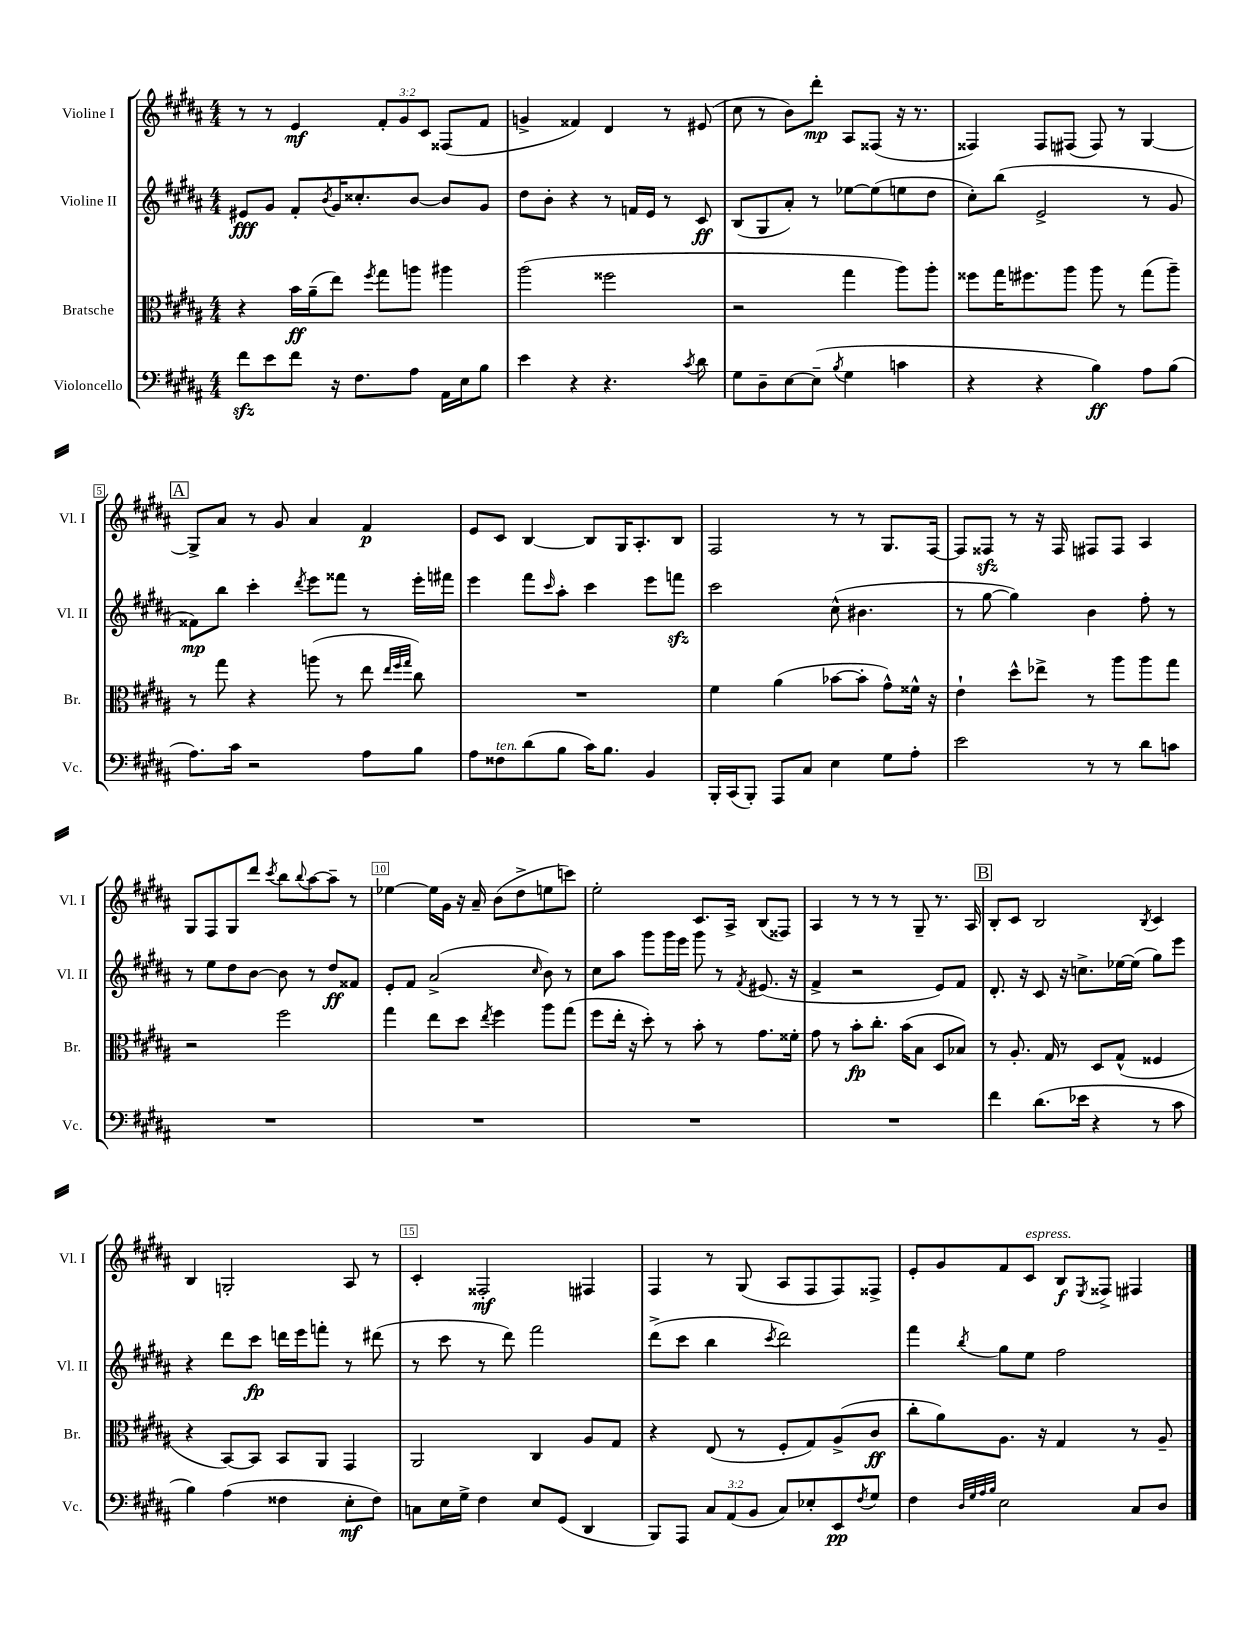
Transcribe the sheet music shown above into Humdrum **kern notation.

**kern	**dynam	**kern	**dynam	**kern	**dynam	**kern	**dynam
*part4	*part4	*part3	*part3	*part2	*part2	*part1	*part1
*staff4	*staff4	*staff3	*staff3	*staff2	*staff2	*staff1	*staff1
*I"Violoncello	*	*I"Bratsche	*	*I"Violine II	*	*I"Violine I	*
*I'Vc.	*	*I'Br.	*	*I'Vl. II	*	*I'Vl. I	*
*clefF4	*	*clefC3	*	*clefG2	*	*clefG2	*
*k[f#c#g#d#a#]	*	*k[f#c#g#d#a#]	*	*k[f#c#g#d#a#]	*	*k[f#c#g#d#a#]	*
*M4/4	*	*M4/4	*	*M4/4	*	*M4/4	*
=1	=1	=1	=1	=1	=1	=1	=1
8f#zz\L	.	4r	.	8e#X/L	fff	8r	.
8e\	.	.	.	8g#/J	.	8r	.
8f#\J	.	16b\LL	ff	8f#'/L	.	4e/	mf
.	.	(16a#~\J	.	.	.	.	.
.	.	.	.	8qb/	.	.	.
16r	.	8ee\J)	.	16g#/K	.	.	.
8.F#\L	.	.	.	8.cc##X'/	.	.	.
.	.	8qff#/	.	.	.	.	.
.	.	8gg#\L	.	.	.	12f#'/L	.
.	.	.	.	.	.	12g#/	.
8A#\J	.	8aan\J	.	[8b/J	.	.	.
.	.	.	.	.	.	12c#/J	.
16AA#\LL	.	4aa#X\	.	8b/L]	.	(8F##X/L	.
16E\J	.	.	.	.	.	.	.
8B\J	.	.	.	8g#/J	.	8f#/J	.
=2	=2	=2	=2	=2	=2	=2	=2
4e\	.	(2aa#\	.	8dd#\L	.	4gn^/	.
.	.	.	.	8b'\J	.	.	.
4r	.	.	.	4r	.	4f##X/)	.
4.r	.	2ff##X\	.	8r	.	4d#/	.
.	.	.	.	16fn/LL	.	.	.
.	.	.	.	16e/JJ	.	.	.
.	.	.	.	8r	.	8r	.
8qc#/	.	.	.	.	.	.	.
8d#\	.	.	.	8c#/	ff	(8e#X/	.
=3	=3	=3	=3	=3	=3	=3	=3
8G#\L	.	2r	.	(8B/L	.	8cc#\	.
8D#~\	.	.	.	8G#/	.	8r	.
[8E\	.	.	.	8a#'/J)	.	8b\L)	.
(8E~\J]	.	.	.	8r	.	8ddd#'\J	mp
8qB/	.	.	.	.	.	.	.
4G#\	.	4gg#\	.	[8ee-X\L	.	8A#/L	.
.	.	.	.	(8ee-\]	.	(8F##X/J	.
4cn\	.	8aa#\L)	.	8een\	.	16r	.
.	.	.	.	.	.	8.r	.
.	.	8aa#'\J	.	8dd#\J	.	.	.
=4	=4	=4	=4	=4	=4	=4	=4
4r	.	8ff##X\L	.	8cc#'\L)	.	4F##X/)	.
.	.	16gg#\K	.	(8bb\J	.	.	.
.	.	8.ff#X\	.	.	.	.	.
4r	.	.	.	2e^/	.	8F##/L	.
.	.	8aa#\J	.	.	.	(8F#X/J	.
4B\)	ff	8aa#\	.	.	.	8F#/)	.
.	.	8r	.	.	.	8r	.
8A#\L	.	(8gg#\L	.	8r	.	[4G#/	.
(8B\J	.	8aa#~\J)	.	8g#/	.	.	.
!!LO:LB:g=z
!!LO:REH:place=s1:t=A
=5	=5	=5	=5	=5	=5	=5	=5
8.A#\L)	.	8r	.	8f##X\L)	mp	8G#^/L]	.
.	.	8gg#\	.	8bb\J	.	8a#/J	.
16c#\Jk	.	.	.	.	.	.	.
2r	.	4r	.	4ccc#'\	.	8r	.
.	.	.	.	.	.	8g#/	.
.	.	.	.	8qddd#/	.	.	.
.	.	(8aan\	.	8eee\L	.	4a#/	.
.	.	8r	.	8fff##X\J	.	.	.
8A#\L	.	8ee\	.	8r	.	4f#/	p
.	.	32qqee/LLL	.	.	.	.	.
.	.	32qqff#/	.	.	.	.	.
.	.	32qqgg#/JJJ	.	.	.	.	.
8B\J	.	8cc#\)	.	16eee'\LL	.	.	.
.	.	.	.	16fff#X\JJ	.	.	.
=6	=6	=6	=6	=6	=6	=6	=6
8A#\L	.	1r	.	4eee\	.	8e/L	.
!LO:TX:a:i:t=ten.	!	!	!	!	!	!	!
8F##X\	.	.	.	.	.	8c#/J	.
(8d#\	.	.	.	8fff#\L	.	[4B/	.
.	.	.	.	16qqccc#/	.	.	.
8B\J	.	.	.	8aa#'\J	.	.	.
16c#\KL)	.	.	.	4ccc#\	.	8B/L]	.
8.B\J	.	.	.	.	.	.	.
.	.	.	.	.	.	16G#/K	.
.	.	.	.	.	.	8.A#'/	.
4BB/	.	.	.	8eee\L	.	.	.
.	.	.	.	8fffnzz\J	.	8B/J	.
=7	=7	=7	=7	=7	=7	=7	=7
16BBB'/LL	.	4f#\	.	2ccc#\	.	2F#/	.
(16CC#/J	.	.	.	.	.	.	.
8BBB'/J)	.	.	.	.	.	.	.
8AAA#/L	.	(4a#\	.	.	.	.	.
8C#/J	.	.	.	.	.	.	.
4E\	.	[8b-X\L	.	(8cc#^^\	.	8r	.
.	.	8b-'\J]	.	4.b#X\	.	8r	.
8G#\L	.	8g#^^\L)	.	.	.	8.G#/L	.
8A#'\J	.	16f##X^^\Jk	.	.	.	.	.
.	.	16r	.	.	.	[16F#/Jk	.
=8	=8	=8	=8	=8	=8	=8	=8
2e\	.	4e`\	.	8r	.	8F#/L]	.
.	.	.	.	[8gg#\	.	8F##Xzz/J	.
.	.	8dd#^^\L	.	4gg#\])	.	8r	.
.	.	8ee-X^\J	.	.	.	16r	.
.	.	.	.	.	.	16F##/	.
8r	.	8r	.	4b\	.	8F#X/L	.
8r	.	8aa#\L	.	.	.	8F#/J	.
8d#\L	.	8aa#\	.	8ff#'\	.	4A#/	.
8cn\J	.	8gg#\J	.	8r	.	.	.
!!LO:LB:g=z
=9	=9	=9	=9	=9	=9	=9	=9
1r	.	2r	.	8r	.	8G#/L	.
.	.	.	.	8ee\L	.	8F#/	.
.	.	.	.	8dd#\	.	8G#/	.
.	.	.	.	[8b\J	.	8ddd#/J	.
.	.	.	.	.	.	8qccc#/	.
.	.	2ff#\	.	8b\]	.	8bb\L	.
.	.	.	.	.	.	8qqbb/	.
.	.	.	.	8r	.	[8aa#\	.
.	.	.	.	8dd#/L	ff	8aa#~\J]	.
.	.	.	.	8f##X/J	.	8r	.
=10	=10	=10	=10	=10	=10	=10	=10
1r	.	4gg#\	.	8e'/L	.	[4ee-X\	.
.	.	.	.	8f#/J	.	.	.
.	.	8ee\L	.	(2a#^/	.	16ee-\LL]	.
.	.	.	.	.	.	16g#\JJ	.
.	.	8dd#\J	.	.	.	16r	.
.	.	.	.	.	.	16a#~/	.
.	.	8qee/	.	.	.	.	.
.	.	4ff#\	.	.	.	(8b\L	.
.	.	.	.	.	.	8dd#^\	.
.	.	.	.	16qqcc#/	.	.	.
.	.	8aa#\L	.	8b\)	.	8een\	.
.	.	(8gg#\J	.	8r	.	8cccn\J)	.
=11	=11	=11	=11	=11	=11	=11	=11
1r	.	8ff#\L	.	8cc#\L	.	2ee'\	.
.	.	16ee'\Jk	.	8aa#\J	.	.	.
.	.	16r	.	.	.	.	.
.	.	8dd#'\)	.	8ggg#\L	.	.	.
.	.	8r	.	16ggg#\L	.	.	.
.	.	.	.	16eee\JJ	.	.	.
.	.	8b'\	.	8ggg#\	.	8.c#/L	.
.	.	8r	.	8r	.	.	.
.	.	.	.	.	.	16A#^/Jk	.
.	.	.	.	8qf#/	.	.	.
.	.	8.g#\L	.	(8.e#X/	.	(8B/L	.
.	.	.	.	.	.	8F##X/J)	.
.	.	16f##X'\Jk	.	16r	.	.	.
=12	=12	=12	=12	=12	=12	=12	=12
1r	.	8g#\	.	4f#^/	.	4A#/	.
.	.	8r	.	.	.	.	.
.	.	8b'\L	fp	2r	.	8r	.
.	.	8.cc#'\J	.	.	.	8r	.
.	.	.	.	.	.	8r	.
.	.	(16b\KL	.	.	.	.	.
.	.	8B\J	.	.	.	8G#~/	.
.	.	8D#/L	.	8e/L)	.	8.r	.
.	.	8B-X/J)	.	8f#/J	.	.	.
.	.	.	.	.	.	16A#/	.
!!LO:REH:place=s1:t=B
=13	=13	=13	=13	=13	=13	=13	=13
4f#\	.	8r	.	8.d#'/	.	8B'/L	.
.	.	8.A#'/	.	.	.	8c#/J	.
.	.	.	.	16r	.	.	.
(8.d#\L	.	.	.	8c#/	.	2B/	.
.	.	16G#/	.	.	.	.	.
.	.	8r	.	16r	.	.	.
16e-X\Jk	.	.	.	8.ccn^\L	.	.	.
4r	.	8D#/L	.	.	.	.	.
.	.	(8G#^^/J	.	[16ee-X\L	.	.	.
.	.	.	.	(16ee-\JJ]	.	.	.
.	.	.	.	.	.	8qB/	.
8r	.	4F##X/	.	8gg#\L)	.	4c#/	.
8c#\	.	.	.	8eee\J	.	.	.
!!LO:LB:g=z
=14	=14	=14	=14	=14	=14	=14	=14
4B\)	.	4r	.	4r	.	4B/	.
(4A#\	.	[8BB/L)	.	8ddd#\L	.	2Gn'/	.
.	.	8BB/J]	.	8ccc#\J	fp	.	.
4F##X\	.	8BB/L	.	16dddn\LL	.	.	.
.	.	.	.	16eee\J	.	.	.
.	.	8AA#/J	.	8fffn'\J	.	.	.
8E'\L	mf	4GG#/	.	8r	.	8A#/	.
8F##\J)	.	.	.	(8ddd#X\	.	8r	.
=15	=15	=15	=15	=15	=15	=15	=15
8Cn\L	.	2AA#/	.	8r	.	4c#'/	.
16E\L	.	.	.	8ccc#\	.	.	.
16G#^\JJ	.	.	.	.	.	.	.
4F#\	.	.	.	8r	.	2F##X'/	mf
.	.	.	.	8ddd#\)	.	.	.
8E/L	.	4C#/	.	2fff#\	.	.	.
(8GG#/J	.	.	.	.	.	.	.
4DD#/	.	8A#/L	.	.	.	4F#X/	.
.	.	8G#/J	.	.	.	.	.
=16	=16	=16	=16	=16	=16	=16	=16
8BBB/L)	.	4r	.	(8ddd#^\L	.	4F#/	.
8AAA#/J	.	.	.	8ccc#\J	.	.	.
12C#/L	.	(8E/	.	4bb\	.	8r	.
(12AA#/	.	.	.	.	.	.	.
.	.	8r	.	.	.	(8G#/	.
12BB/J	.	.	.	.	.	.	.
.	.	.	.	8qccc#/	.	.	.
8C#/L)	.	8F#'/L	.	2ddd#\)	.	8A#/L	.
8E-X'/	.	8G#/)	.	.	.	8F#/	.
8EE/	pp	(8A#^/	.	.	.	8F#/)	.
8qF#/	.	.	.	.	.	.	.
8G#/J	.	8c#/J	ff	.	.	8F##X^/J	.
=17	=17	=17	=17	=17	=17	=17	=17
4F#\	.	8cc#'\L	.	4fff#\	.	8e'/L	.
.	.	8a#\)	.	.	.	8g#/	.
32qqD#/LLL	.	.	.	.	.	.	.
32qqG#/	.	.	.	.	.	.	.
32qqA#/	.	.	.	.	.	.	.
32qqB/JJJ	.	.	.	8qbb/	.	.	.
2E\	.	8.A#\J	.	8gg#\L	.	8f#/	.
!	!	!	!	!	!	!LO:TX:a:i:t=espress.	!
.	.	.	.	8ee\J	.	8c#/J	.
.	.	16r	.	.	.	.	.
.	.	4G#/	.	2ff#\	.	8B/L	f
.	.	.	.	.	.	8qE/	.
.	.	.	.	.	.	8F##X^/J	.
8C#/L	.	8r	.	.	.	4F#X/	.
8D#/J	.	8A#~/	.	.	.	.	.
==	==	==	==	==	==	==	==
*-	*-	*-	*-	*-	*-	*-	*-
